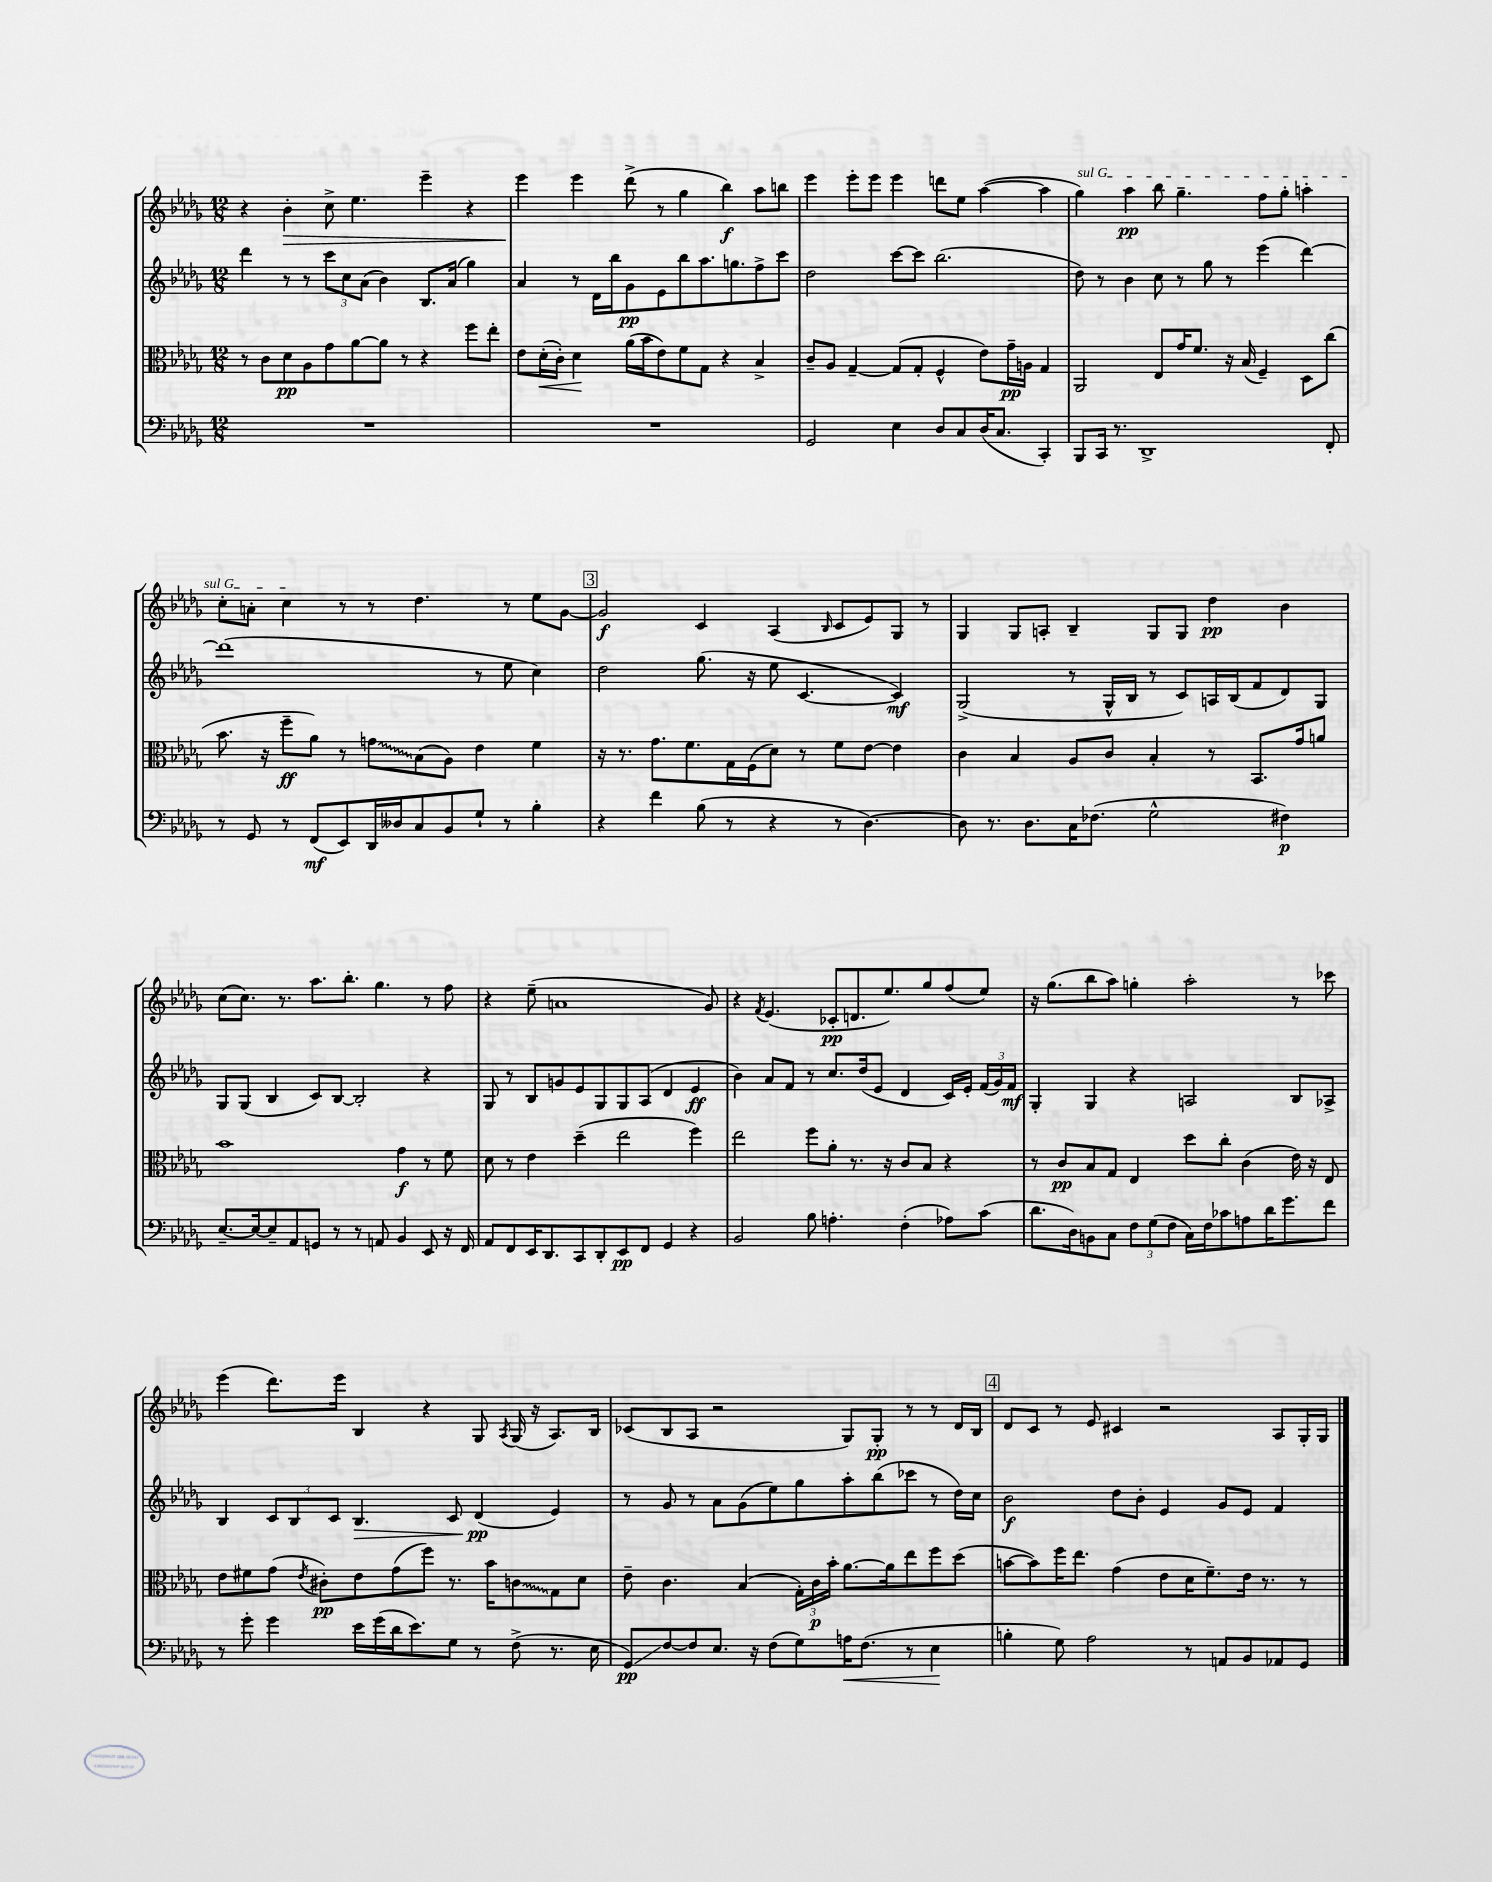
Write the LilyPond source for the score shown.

<<
\new StaffGroup <<
\new Staff = "s0" {
    \clef treble \key des \major \numericTimeSignature \time 12/8
    \autoBeamOff r4 bes'4-.\> c''8-> ees''4. ees'''4-- r4 |
    ees'''4\! ees'''4 des'''8->( r8 ges''4 bes''4\f) aes''8[ b''8] |
    ees'''4 ees'''8[-. ees'''8] ees'''4 d'''8[ ees''8] aes''4~( aes''4 |
    \once \override TextSpanner.bound-details.left.text = \markup { \italic "sul G" } ges''4\startTextSpan) aes''4\pp bes''8 ges''4.-- f''8[ ges''8]-. a''4-. |
    c''8[-. a'8]-. c''4\stopTextSpan r8 r8 des''4. r8 ees''8[ ges'8]~ |
    \mark \markup { \box "3" } ges'2\f c'4 aes4( \grace { bes16 } c'8[ ees'8) ges8] r8 |
    ges4 ges8[ a8]-. bes4-- ges8[ ges8] des''4\pp bes'4 |
    c''8[( c''8.]) r8. aes''8.[ bes''8.]-. ges''4. r8 f''8 |
    r4 ees''8--( a'1 ges'8) |
    r4 \acciaccatura { f'8 } ees'4.( ces'8[-.\pp d'8. ees''8.) ges''8 f''8( ees''8]) |
    r16 ges''8.[( bes''8 aes''8]) g''4-. aes''2-. r8 ces'''8 |
    ees'''4( des'''8.[) ees'''16] bes4 r4 ges8 \acciaccatura { aes8 } ges16( r16 aes8.[) bes16] |
    ces'8[( bes8 aes8] r2 ges8[) ges8]-.\pp r8 r8 des'16[ bes16] |
    \mark \markup { \box "4" } des'8[ c'8] r8 ees'8 cis'4 r2 aes8[ ges16-. ges16] \bar "|." |
}
\new Staff = "s1" {
    \clef treble \key des \major \numericTimeSignature \time 12/8
    \autoBeamOff des'''4 r8 r8 \tuplet 3/2 { c'''8[ c''8 aes'8]( } bes'4) bes8.[ aes'16]( ges''4) |
    aes'4 r8 des'16[ bes''16 ges'8\pp ees'8 bes''8 aes''8. g''8. f''8-> c'''8] |
    des''2 c'''8[~ c'''8] bes''2.( |
    des''8) r8 bes'4 c''8 r8 ges''8 r8 ees'''4( des'''4~) |
    des'''1( r8 ees''8 c''4) |
    \mark \markup { \box "3" } des''2 ges''8.( r16 ees''8 c'4.~ c'4\mf) |
    ges2->( r8 ges16[-^ bes16] r8 c'8[) a16 bes16( f'8 des'8) ges8] |
    ges8[ ges8]( bes4 c'8[) bes8]~ bes2-. r4 |
    ges8 r8 bes8[ g'8 ees'8 ges8 ges8 aes8]( des'4 ees'4\ff |
    bes'4) aes'8[ f'8] r8 c''8.[ des''16( ees'8] des'4 c'16[) ees'16]-. \tuplet 3/2 { f'16[( ges'16) f'16]\mf } |
    ges4-. ges4 r4 a2 bes8[ aes8]-> |
    bes4 \tuplet 3/2 { c'8[ bes8 c'8] } bes4.\> c'8 des'4\pp\!( ees'4) |
    r8 ges'8 r8 aes'8[ ges'8( ees''8) ges''8 aes''8-. bes''8( ces'''8] r8 des''16[) c''16] |
    \mark \markup { \box "4" } bes'2\f des''8[ bes'8]-. ees'4 ges'8[ ees'8] f'4 \bar "|." |
}
\new Staff = "s2" {
    \clef alto \key des \major \numericTimeSignature \time 12/8
    \autoBeamOff r8 c'8[ des'8\pp aes8 ges'8 aes'8~ aes'8] r8 r4 f''8[ ees''8]-. |
    ees'8[ des'16-.\<( c'16]-.) des'4\! aes'16[( bes'16 ees'8) f'8 ges8] r4 bes4-> |
    c'8[-- aes8] ges4~-- ges8[( ges8]-. f4-^ ees'8[) ges'16--\pp a16] ges4 |
    aes,2 ees8[ ges'16 f'8.] r16 bes16( f4--) des8[ c''8]( |
    bes'8. r16 f''8[--\ff aes'8]) r8 \once \override Glissando.style = #'zigzag g'8[\glissando bes8( aes8]) ees'4 f'4 |
    \mark \markup { \box "3" } r16 r8. ges'8.[ f'8. ges16 f16( des'8]) r8 f'8[ ees'8]~ ees'4 |
    c'4 bes4 aes8[ c'8] bes4-. r8 bes,8.[ ges'16 a'8] |
    bes'1 ges'4\f r8 f'8 |
    des'8 r8 ees'4 des''4--( ees''2 f''4) |
    ees''2 f''8[ aes'8]-. r8. r16 c'8[ bes8] r4 |
    r8 c'8[\pp bes8 ges8] ees4 des''8[ c''8]-. c'4( ees'16) r16 ees8 |
    ees'8[ fis'8 ges'8]( \acciaccatura { ees'8 } cis'8[-.\pp) ees'8 ges'8( f''8]) r8. bes'16[ \once \override Glissando.style = #'zigzag c'8\glissando ges8 des'8] |
    ees'8-- c'4. bes4( \tuplet 3/2 { ges16[-.) c'16\p bes'16]-. } aes'8.[~ aes'16 ees''8 f''8 des''8]( |
    \mark \markup { \box "4" } b'8[~ b'8) f''16 ees''8.] ges'4( ees'8[ des'16 f'8.--) ees'16] r8. r8 \bar "|." |
}
\new Staff = "s3" {
    \clef bass \key des \major \numericTimeSignature \time 12/8
    \autoBeamOff R1. |
    R1. |
    ges,2 ees4 des8[ c8 des16( c8.] c,4-.) |
    bes,,8[ c,16] r8. des,1-> f,8-. |
    r8 ges,8 r8 f,8[\mf( ees,8) des,16 deses16 c8 bes,8 ges8]-! r8 bes4-. |
    \mark \markup { \box "3" } r4 f'4 bes8( r8 r4 r8 des4.~) |
    des8 r8. des8.[ c16 fes8.]( ges2-^ fis4\p) |
    ees8.[~-- ees16~ ees8-- aes,8 g,8] r8 r8 a,8 bes,4 ees,8 r16 f,16 |
    aes,8[ f,8 ees,16 des,8. c,8 des,8-. ees,8\pp f,8] ges,4 r4 |
    bes,2 bes8 a4.-. f4-.( aes8[) c'8]( |
    des'8.[ des16) b,8 c8] \tuplet 3/2 { f8[ ges8( f8] } c16[) f16 ces'8 a8 des'16 ges'8. f'8] |
    r8 ges'8-. ges'4 ees'16[ ges'16( des'16 ees'8.) ges8] r8 f8->( r8. ees16 |
    ges,8[\glissando\pp) f8~ f8 ees8.] r16 f8[( ges8) a16\< f8.]( r8 ees4\! |
    \mark \markup { \box "4" } b4-. ges8) aes2 r8 a,8[ bes,8 aes,8 ges,8] \bar "|." |
}
>>
>>
\layout { \context { \Score \remove "Bar_number_engraver" } }
